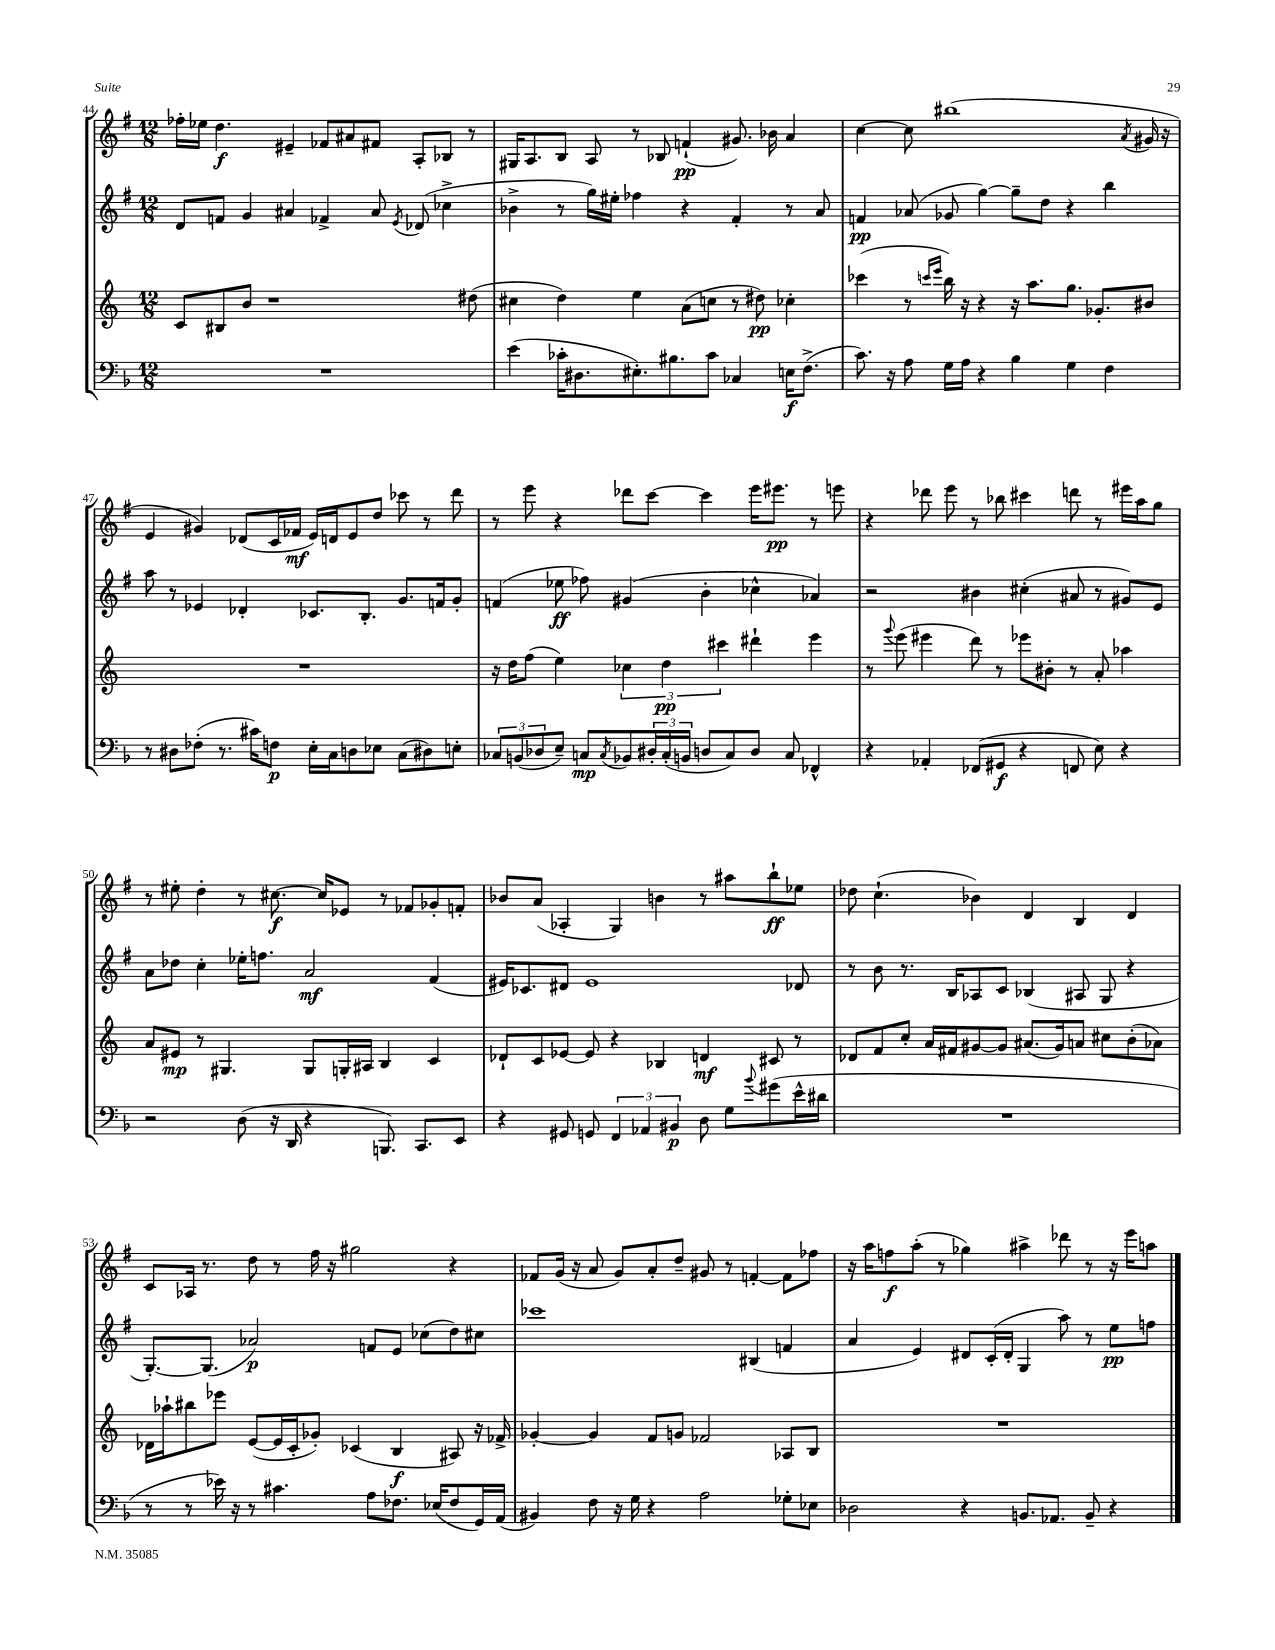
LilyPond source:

<<
\new StaffGroup <<
\new Staff = "s0" {
    \clef treble \key g \major \numericTimeSignature \time 12/8
    fes''16-. ees''16 d''4.\f eis'4-- fes'8 ais'8 fis'8 a8-. bes8 r8 |
    gis16 a8. b8 a8 r8 bes8 f'4-!\pp( gis'8.) bes'16 a'4 |
    c''4~ c''8 bis''1( \acciaccatura { a'8 } gis'16 r16 |
    e'4 gis'4) des'8( c'16 fes'16\mf e'16) d'16 e'8 d''8 ces'''8 r8 d'''8 |
    r8 e'''8 r4 des'''8 c'''8~ c'''4 e'''16 eis'''8.\pp r8 e'''8 |
    r4 des'''8 e'''8 r8 bes''8 cis'''4 d'''8 r8 eis'''16 a''16 g''8 |
    r8 eis''8-. d''4-. r8 cis''8.~\f cis''16 ees'8 r8 fes'8 ges'8-. f'8-. |
    bes'8 a'8( aes4-. g4) b'4 r8 ais''8 b''8-!\ff ees''8 |
    des''8 c''4.-!( bes'4) d'4 b4 d'4 |
    c'8 aes16 r8. d''8 r8 fis''16 r16 gis''2 r4 |
    fes'8 g'16( r16 a'8 g'8) a'8-. d''8-- gis'8 r8 f'4~-. f'8 fes''8 |
    r16 a''16 f''8\f a''8-.( r8 ges''4) ais''4-> des'''8 r8 r16 e'''16 a''8 \bar "|." |
}
\new Staff = "s1" {
    \clef treble \key g \major \numericTimeSignature \time 12/8
    d'8 f'8 g'4 ais'4 fes'4-> ais'8 \acciaccatura { e'8 } des'8( ces''4-> |
    bes'4-> r8 g''16) eis''16-. fes''4 r4 fis'4-. r8 a'8 |
    f'4\pp aes'8( ges'8 g''4~) g''8-- d''8 r4 b''4 |
    a''8 r8 ees'4 des'4-. ces'8. b8.-. g'8. f'16 g'8-. |
    f'4( ees''8\ff fes''8) gis'4( b'4-. ces''4-^ aes'4) |
    r2 bis'4 cis''4-.( ais'8 r8 gis'8) e'8 |
    a'8 des''8 c''4-. ees''16-. f''8. a'2\mf fis'4( |
    eis'16) ces'8. dis'8 eis'1 des'8 |
    r8 b'8 r8. b16 aes8 c'8 bes4( ais8 g8 r4 |
    g8.~-.) g8.( aes'2\p) f'8 e'8 ces''8( d''8) cis''8 |
    ces'''1 bis4( f'4 |
    a'4 e'4) dis'8 c'16-.( dis'16-. g4 a''8) r8 e''8\pp f''8 \bar "|." |
}
\new Staff = "s2" {
    \clef treble \key c \major \numericTimeSignature \time 12/8
    c'8 bis8 b'8 r1 dis''8( |
    cis''4 d''4) e''4 a'8( c''8 r8 dis''8\pp) ces''4-. |
    ces'''4( r8 \grace { c'''16 e'''16 } b''16) r16 r4 r16 a''8. g''8. ges'8.-. bis'8 |
    R1. |
    r16 d''16 f''8( e''4) \tuplet 3/2 { ces''4 d''4\pp cis'''4 } dis'''4-! e'''4 |
    r8 \appoggiatura { g'''8 } e'''8( eis'''4 d'''8) r8 ees'''8 bis'8-. r8 a'8-. aes''4 |
    a'8 eis'8\mp r8 gis4. gis8 g16-. ais16 b4 c'4 |
    des'8-! c'8 ees'8~ ees'8 r4 bes4 d'4\mf cis'8 r8 |
    des'8 f'8 c''8-. a'16 fis'16 gis'8~ gis'8 ais'8.( gis'16) a'8 cis''8 b'8-.( aes'8) |
    des'16 aes''16-! bis''8 ees'''8 e'8~( e'16 c'16-. ges'8-.) ces'4( b4\f ais8) r16 fes'16-> |
    ges'4~-. ges'4 f'8 g'8 fes'2 aes8 b8 |
    R1. \bar "|." |
}
\new Staff = "s3" {
    \clef bass \key f \major \numericTimeSignature \time 12/8
    R1. |
    e'4( ces'16-. dis8. eis8.-.) bis8. ces'8 ces4 e16\f f8.->( |
    c'8.) r16 a8 g16 a16 r4 bes4 g4 f4 |
    r8 dis8 fes8-.( r8. cis'16) f8\p e16-. c16 d8 ees8 c8( dis8) e8-. |
    \tuplet 3/2 { ces8 b,8( des8 } e8--) c8\mp \acciaccatura { c8 } bes,8 \tuplet 3/2 { dis16-. c16-.( b,16 } d8 c8) d8 c8 fes,4-^ |
    r4 aes,4-. fes,8( gis,8\f r4 f,8 e8) r4 |
    r2 d8( r16 d,16 r4 b,,8.) c,8. e,8 |
    r4 gis,8 g,8 \tuplet 3/2 { f,4 aes,4 bis,4\p } d8 g8 \appoggiatura { bes'8 } gis'8( e'16-^ dis'16 |
    R1. |
    r8 r8 ees'16) r16 r8 cis'4. a8 fes8. ees16( fes8 g,16) a,16( |
    bis,4) f8 r16 g16 r4 a2 ges8-. ees8 |
    des2 r4 b,8. aes,8. b,8-- r4 \bar "|." |
}
>>
>>
\layout { \context { \Score currentBarNumber = #44 } }
